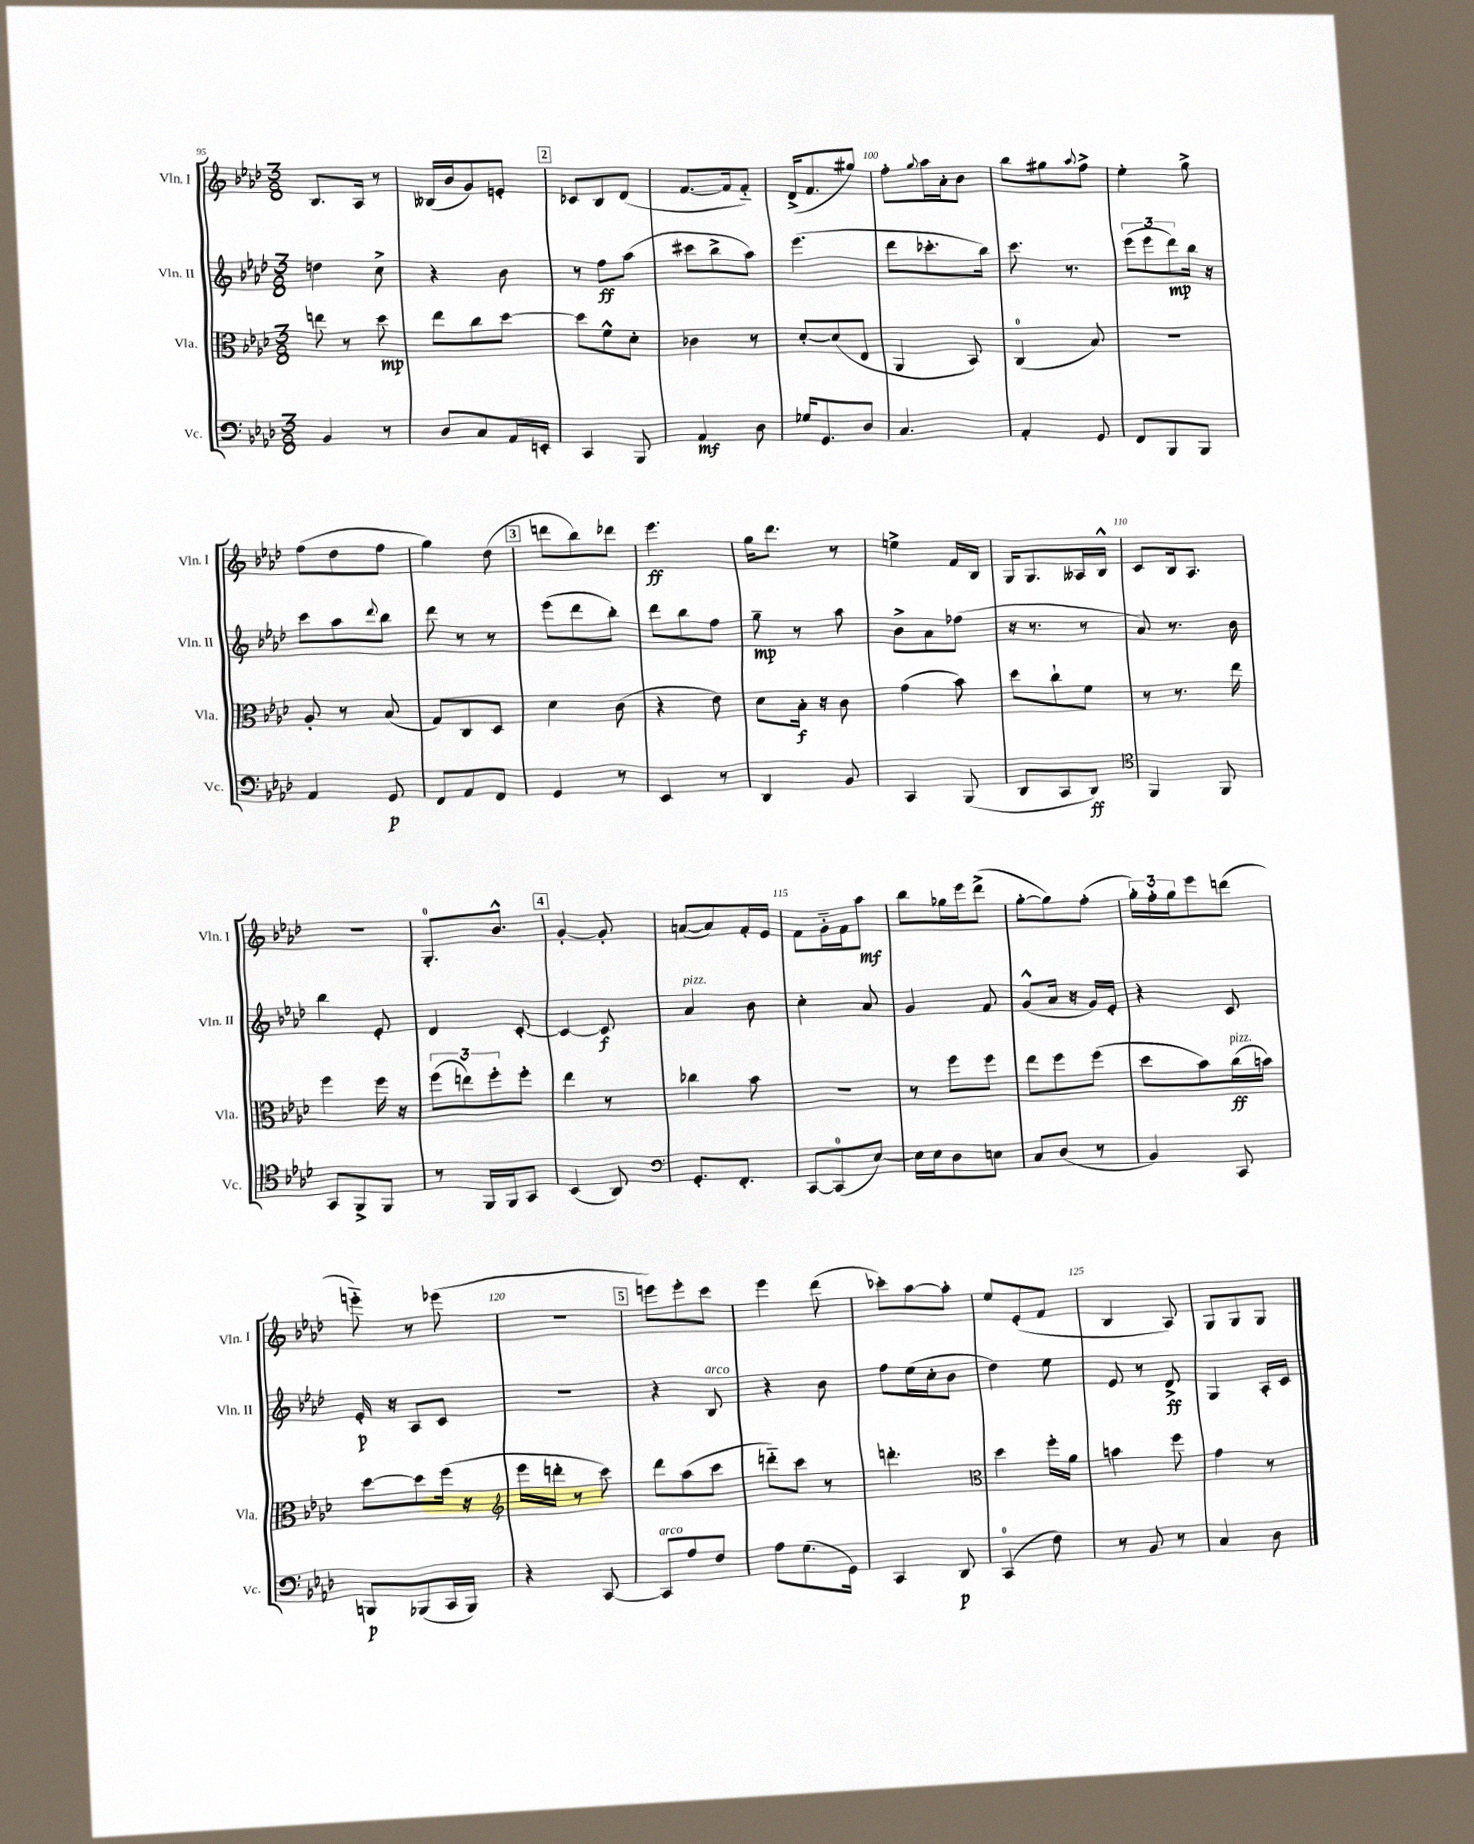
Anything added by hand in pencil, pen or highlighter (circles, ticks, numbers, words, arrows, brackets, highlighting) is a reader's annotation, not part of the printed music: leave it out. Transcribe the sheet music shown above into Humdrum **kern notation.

**kern	**kern	**kern	**kern
*staff4	*staff3	*staff2	*staff1
*clefF4	*clefC3	*clefG2	*clefG2
*k[b-e-a-d-]	*k[b-e-a-d-]	*k[b-e-a-d-]	*k[b-e-a-d-]
*M3/8	*M3/8	*M3/8	*M3/8
4BB-	8ee	4dd	8.B-
.	8r	.	.
.	.	.	16A-
8r	8dd-	8cc^	8r
=	=	=	=
8D-	8ee-	4r	(16B--
.	.	.	16b-
8C	8cc	.	8g)
16AA-	[8dd-	8b-	8e'
16EE'	.	.	.
=	=	=	=
4CC	8dd-]	8r	8c-
.	8f^^	8ff	8B-
8BBB-	8d-'	(8aa-	(8d-
=	=	=	=
4AA-	4c-	8ccc#	[8.f
.	.	8bb-^	.
.	.	.	16f]
8D-	8r	8aa-)	8f'~)
=	=	=	=
16G-	[8d-'	(4.eee-	(16d-^
8.GG	.	.	8.f
.	(8d-]	.	.
8D-	8E-	.	8gg#)
=	=	=	=
4.C	4AA-	8ddd-	8ff'
.	.	.	8qqgg
.	.	8.ccc-'	16aa-
.	.	.	16a-'
.	8BB-)	.	8b-
.	.	16bb-)	.
=	=	=	=
4AA-'	(4C	8.ccc	8bb-
.	.	.	8gg#
.	.	8.r	.
.	.	.	8qqaa-
8GG	8B-)	.	8ff^
=	=	=	=
8FF	4.r	(12eee-	4ee-'
.	.	12eee-	.
8BBB-	.	.	.
.	.	12ddd-)	.
8BBB-	.	16bb-	8gg^
.	.	16r	.
=	=	=	=
4AA-	8A-'	8ccc	(8ff
.	8r	8aa-	8dd-
.	.	8qqddd-	.
8GG	(8B-	8bb-	8ff
=	=	=	=
8FF	8G)	8ddd-	4gg)
8AA-	8C	8r	.
8FF	8D-	8r	(8dd-
=	=	=	=
4GG	4d-	(8eee-	8ddd
.	.	8ddd-	8bb-)
8r	(8c	8bb-')	8ddd-
=	=	=	=
4EE-	4r	8ddd-	4.eee-
.	.	8bb-	.
8r	8e-)	8ff	.
=	=	=	=
4DD-	8d-	8gg~	16gg
.	.	.	8.ddd-
.	16B-'	8r	.
.	16r	.	.
8BB-	8c	8aa-	8r
=	=	=	=
4CC	(4g	8b-^	4ee^
.	.	8a-	.
(8BBB-	8b-)	(8ff-	16f
.	.	.	16B-
=	=	=	=
8DD-	8dd-	16r	16G
.	.	8.r	8.G
8CC	8cc`	.	.
8DD-)	8f	8r	16A--
.	.	.	16B-^^
=	=	=	=
*clefC4	*	*	*
4FF	8r	8a-)	8c
.	8.r	8.r	16B-
.	.	.	8.A-
8FF	.	.	.
.	16ee-	16b-	.
=	=	=	=
8GG	4ff	4bb-	4.r
8FF^	.	.	.
8FF	16ff	8e-'	.
.	16r	.	.
=	=	=	=
8r	(12ff	4d-	8.G'
.	12ee)	.	.
16FF	.	.	.
.	12ff'	.	.
16FF	.	.	8.b-^^
8GG	8ff'	[8c'	.
=	=	=	=
(4BB-	4ee-	4c_	[4g'
8AA-)	8r	8c]	8g']
=	=	=	=
*clefF4	*	*	*
8.GG'	4cc-	4a-	([8a
.	.	.	8a])
8.FF'	.	.	.
.	8b-	8b-	16f'
.	.	.	16e-
=	=	=	=
[8CC	4.r	4cc'	8f
(8CC]	.	.	16g'~
.	.	.	16f
[8E-)	.	8a-	8aa-
=	=	=	=
16E-]	8r	4g	8bb-
16E-	.	.	.
8D-	8ff	.	16gg-
.	.	.	16eee-
8E	8ff	8f	(8ddd-^
=	=	=	=
8C	8ee-	(8g^^	[8gg'
(8D-	8ff	16a-	8gg])
.	.	16r	.
8r	(8ff	16g)	(8ff'
.	.	16e-'	.
=	=	=	=
4BB-)	8dd-	4r	24gg')
.	.	.	24ff'
.	.	.	24gg
.	8b-)	.	8eee-
8CC	(16cc	8c	(8ddd
.	16b)	.	.
=	=	=	=
8BBB	[8dd-	16e-'	8eee'~)
.	.	16r	.
(8BBB-	8dd-]	8A-	8r
16CC	(16ff	8c	(8eee-
16BBB-)	16r	.	.
=	=	=	=
*	*clefG2	*	*
4r	16eee-	4.r	4.r
.	16ddd'	.	.
.	8r	.	.
[8CC	8ccc)	.	.
=	=	=	=
8CC]	8ddd-	4r	8eee)
8A-	(8aa-	.	8eee'
8F	8ccc	8B-	8ccc
=	=	=	=
8A-	8ddd'~)	4r	4eee-
(8.G	8ccc	.	.
.	8r	8b-	(8ddd-
16GG)	.	.	.
=	=	=	=
4CC	4.ddd'	8ff	8ccc-')
.	.	(16ee-	[8aa-
.	.	16cc'	.
8DD-	.	8b-	8aa-']
=	=	=	=
*	*clefC3	*	*
(4CC	4dd-	4dd-)	8ee-
.	.	.	(8e-'
8F)	16ff'	8ee-	8f
.	16a-	.	.
=	=	=	=
8r	4b	8e-	4B-
8BB-	.	8r	.
8r	8ff	8d-^	8A-)
=	=	=	=
4C	4g	4G	8G
.	.	.	8G
8D-	8r	16A-'	8G
.	.	16c	.
==	==	==	==
*-	*-	*-	*-
